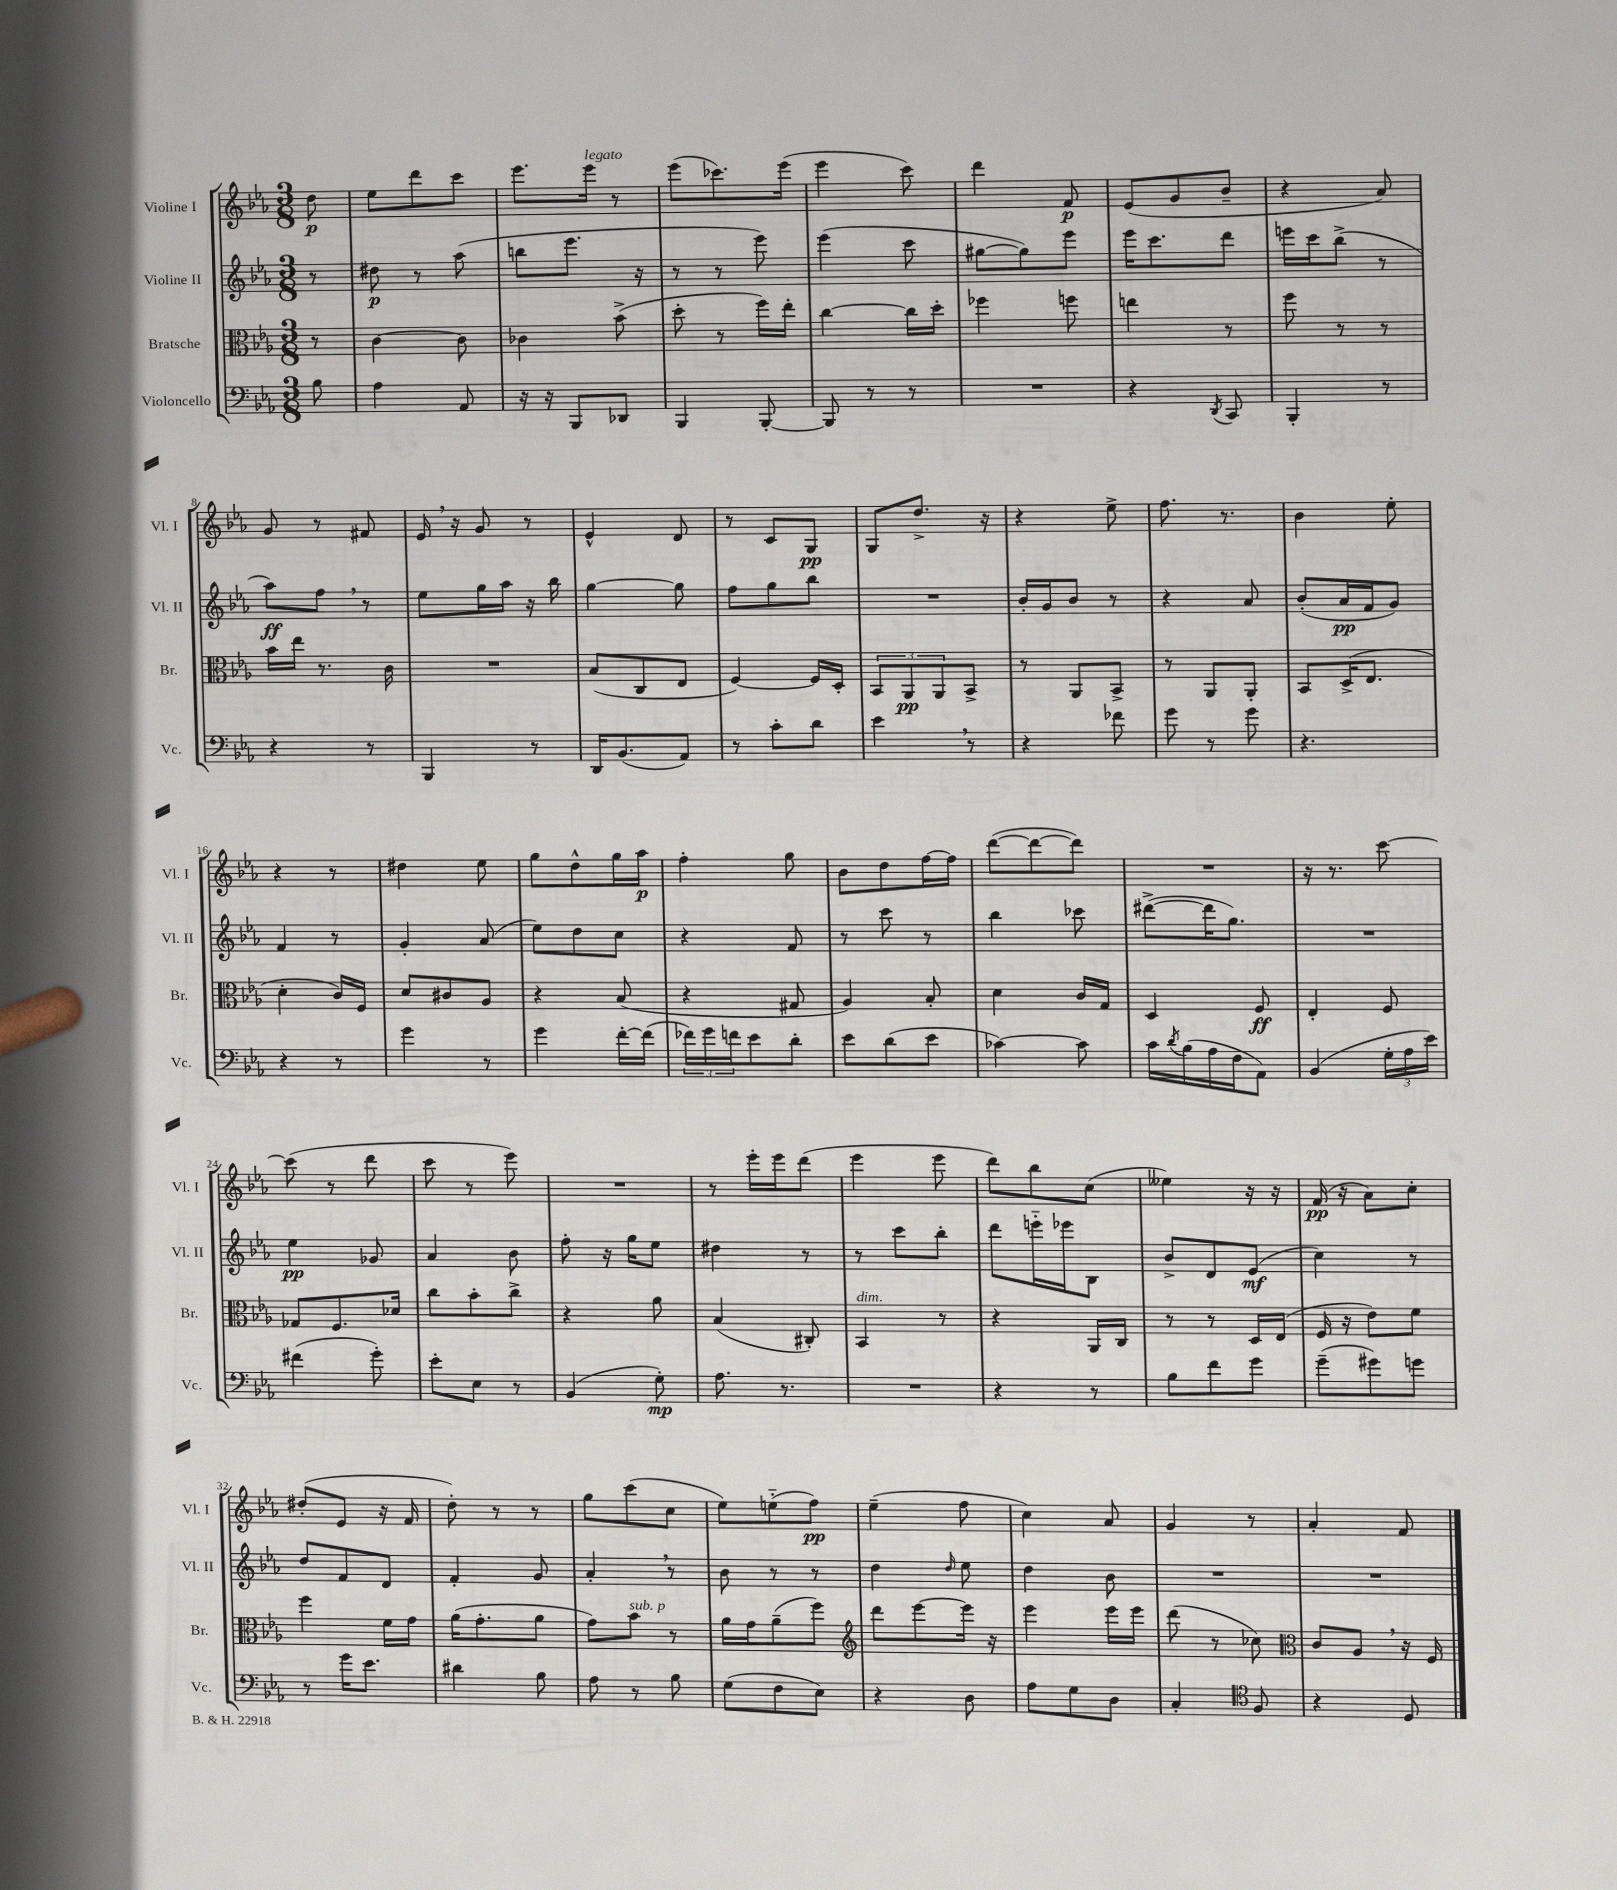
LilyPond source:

<<
\new StaffGroup <<
\new Staff = "s0" \with { instrumentName = "Violine I" shortInstrumentName = "Vl. I" } {
    \clef treble \key ees \major \numericTimeSignature \time 3/8 \partial 8
    d''8\p |
    ees''8 d'''8 c'''8 |
    ees'''8. ees'''16^\markup { \italic "legato" } r8 |
    ees'''8( ces'''8.) ees'''16( |
    ees'''4 c'''8) |
    d'''4 f'8\p |
    ees'8( g'8 bes'8-- |
    r4 aes'8) |
    g'8 r8 fis'8 |
    ees'16 \breathe r16 g'8 r8 |
    ees'4-^ d'8 |
    r8 c'8 g8\pp |
    g8 d''8.-> r16 |
    r4 ees''8-> |
    f''8. r8. |
    bes'4 ees''8-. |
    r4 r8 |
    dis''4 ees''8 |
    g''8 d''8-^ g''16 aes''16\p |
    f''4-. g''8 |
    bes'8 d''8 f''16~ f''16 |
    d'''8~( d'''8~ d'''8) |
    R4. |
    r16 r8. c'''8~ |
    c'''8( r8 d'''8 |
    c'''8 r8 ees'''8) |
    R4. |
    r8 ees'''16-. ees'''16 d'''8( |
    ees'''4 ees'''8 |
    d'''8) bes''8 c''8( |
    eeses''4) r16 r16 |
    f'16\pp( r16 aes'8) c''8-. |
    dis''8-.( ees'8 r16 f'16 |
    d''8-.) r8 r8 |
    g''8 c'''8( c''8 |
    ees''8) e''8-_( f''8\pp) |
    ees''4--( f''8 |
    c''4) aes'8 |
    g'4 r8 |
    aes'4-. f'8 \bar "|." |
}
\new Staff = "s1" \with { instrumentName = "Violine II" shortInstrumentName = "Vl. II" } {
    \clef treble \key ees \major \numericTimeSignature \time 3/8 \partial 8
    r8 |
    dis''8\p r8 aes''8( |
    b''8 ees'''8. r16 |
    r8 r8 ees'''8) |
    ees'''4( c'''8 |
    gis''8~ gis''8) ees'''8 |
    ees'''16 c'''8. d'''8 |
    e'''16 c'''16 bes''8->( r8 |
    aes''8\ff) f''8 \breathe r8 |
    ees''8 g''16 aes''16 r16 bes''16 |
    g''4~ g''8 |
    f''8 g''8 bes''8 |
    R4. |
    bes'16-. g'16 bes'8 r8 |
    r4 aes'8 |
    bes'8-.( aes'16\pp f'16 g'8) |
    f'4 r8 |
    g'4-. aes'8( |
    ees''8) d''8 c''8 |
    r4 f'8 |
    r8 c'''8 r8 |
    bes''4 ces'''8 |
    dis'''8~->( dis'''16 g''8.) |
    R4. |
    ees''4\pp ges'8 |
    aes'4 bes'8 |
    f''8-. r16 g''16 ees''8 |
    dis''4 r8 |
    r8 c'''8 bes''8-. |
    d'''8 e'''16-_ ees'''16 bes8 |
    bes'8-> d'8 ees'8\mf( |
    c''4) r8 |
    d''8 f'8 d'8 |
    f'4-. g'8 |
    aes'4-. \breathe r8 |
    bes'8 r8 r8 |
    d''4 \grace { d''16 } ees''8 |
    d''4 bes'8 |
    R4. |
    R4. \bar "|." |
}
\new Staff = "s2" \with { instrumentName = "Bratsche" shortInstrumentName = "Br." } {
    \clef alto \key ees \major \numericTimeSignature \time 3/8 \partial 8
    r8 |
    c'4~ c'8 |
    ces'4 bes'8->( |
    d''8-. r8 f''16) ees''16-. |
    c''4~ c''16 d''16-. |
    fes''4 f''8 |
    e''4 r8 |
    f''8 r8 r8 |
    bes'16 ees''16 r8. c'16 |
    R4. |
    bes8( c8 ees8 |
    f4~) f16 d16-. |
    \tuplet 3/2 { bes,8 aes,8\pp aes,8 } bes,8-> |
    r8 aes,8 bes,8-> |
    r8 aes,8 aes,8-. |
    bes,8 d16->( ees8. |
    d'4-. c'16) f16 |
    d'8 cis'8 aes8 |
    r4 bes8( |
    r4 gis8 |
    aes4) bes8-. |
    d'4 c'16 g16 |
    d4 f8\ff |
    ees4-. f8 |
    ges8 f8. des'16 |
    c''8 bes'8-. c''8-> |
    r4 aes'8 |
    bes4( cis8-.) |
    bes,4^\markup { \italic "dim." } r8 |
    r4 aes,16 c16 |
    r8 r8 d16 ees16( |
    f16 r16 ees'8) f'8 |
    f''4 f'16 g'16 |
    aes'16( g'8.-. aes'8 |
    g'8) bes'8^\markup { \italic "sub. p" } r8 |
    aes'16 g'16 aes'8--( f''8) |
    \clef treble d'''8 ees'''8~ ees'''16 r16 |
    ees'''4 ees'''16 ees'''16 |
    d'''8( r8 ces''8) |
    \clef alto c'8 aes8 \breathe r16 f16 \bar "|." |
}
\new Staff = "s3" \with { instrumentName = "Violoncello" shortInstrumentName = "Vc." } {
    \clef bass \key ees \major \numericTimeSignature \time 3/8 \partial 8
    bes8 |
    aes4 aes,8 |
    r16 r16 bes,,8 des,8 |
    bes,,4 bes,,8~-. |
    bes,,8 r8 r8 |
    R4. |
    r4 \acciaccatura { d,8 } c,8 |
    bes,,4-. r8 |
    r4 r8 |
    bes,,4 r8 |
    d,16 bes,8.( aes,8) |
    r8 c'8-. d'8 |
    ees'4 \breathe r8 |
    r4 fes'8 |
    g'8 r8 g'8 |
    r4. |
    r4 r8 |
    g'4 r8 |
    g'4 f'16~-. f'16( |
    \tuplet 3/2 { fes'16) g'16 f'16 } ees'8 d'8-. |
    ees'8 d'8( ees'8 |
    ces'4~) ces'8 |
    c'16 \acciaccatura { d'8 } bes16( aes16 f16 aes,8) |
    bes,4( \tuplet 3/2 { g16-. aes16 ees'16) } |
    fis'4( g'8-.) |
    ees'8-. ees8 r8 |
    bes,4( g8-.\mp) |
    aes8. r8. |
    R4. |
    r4 r8 |
    bes8 f'8 g'8 |
    g'8--( gis'8) g'8 |
    r8 g'16 ees'8. |
    dis'4 bes8 |
    aes8 r8 bes8 |
    g8( f8 ees8) |
    r4 d8 |
    aes8 g8 d8 |
    c4-. \clef tenor f8 |
    r4 d8 \bar "|." |
}
>>
>>
